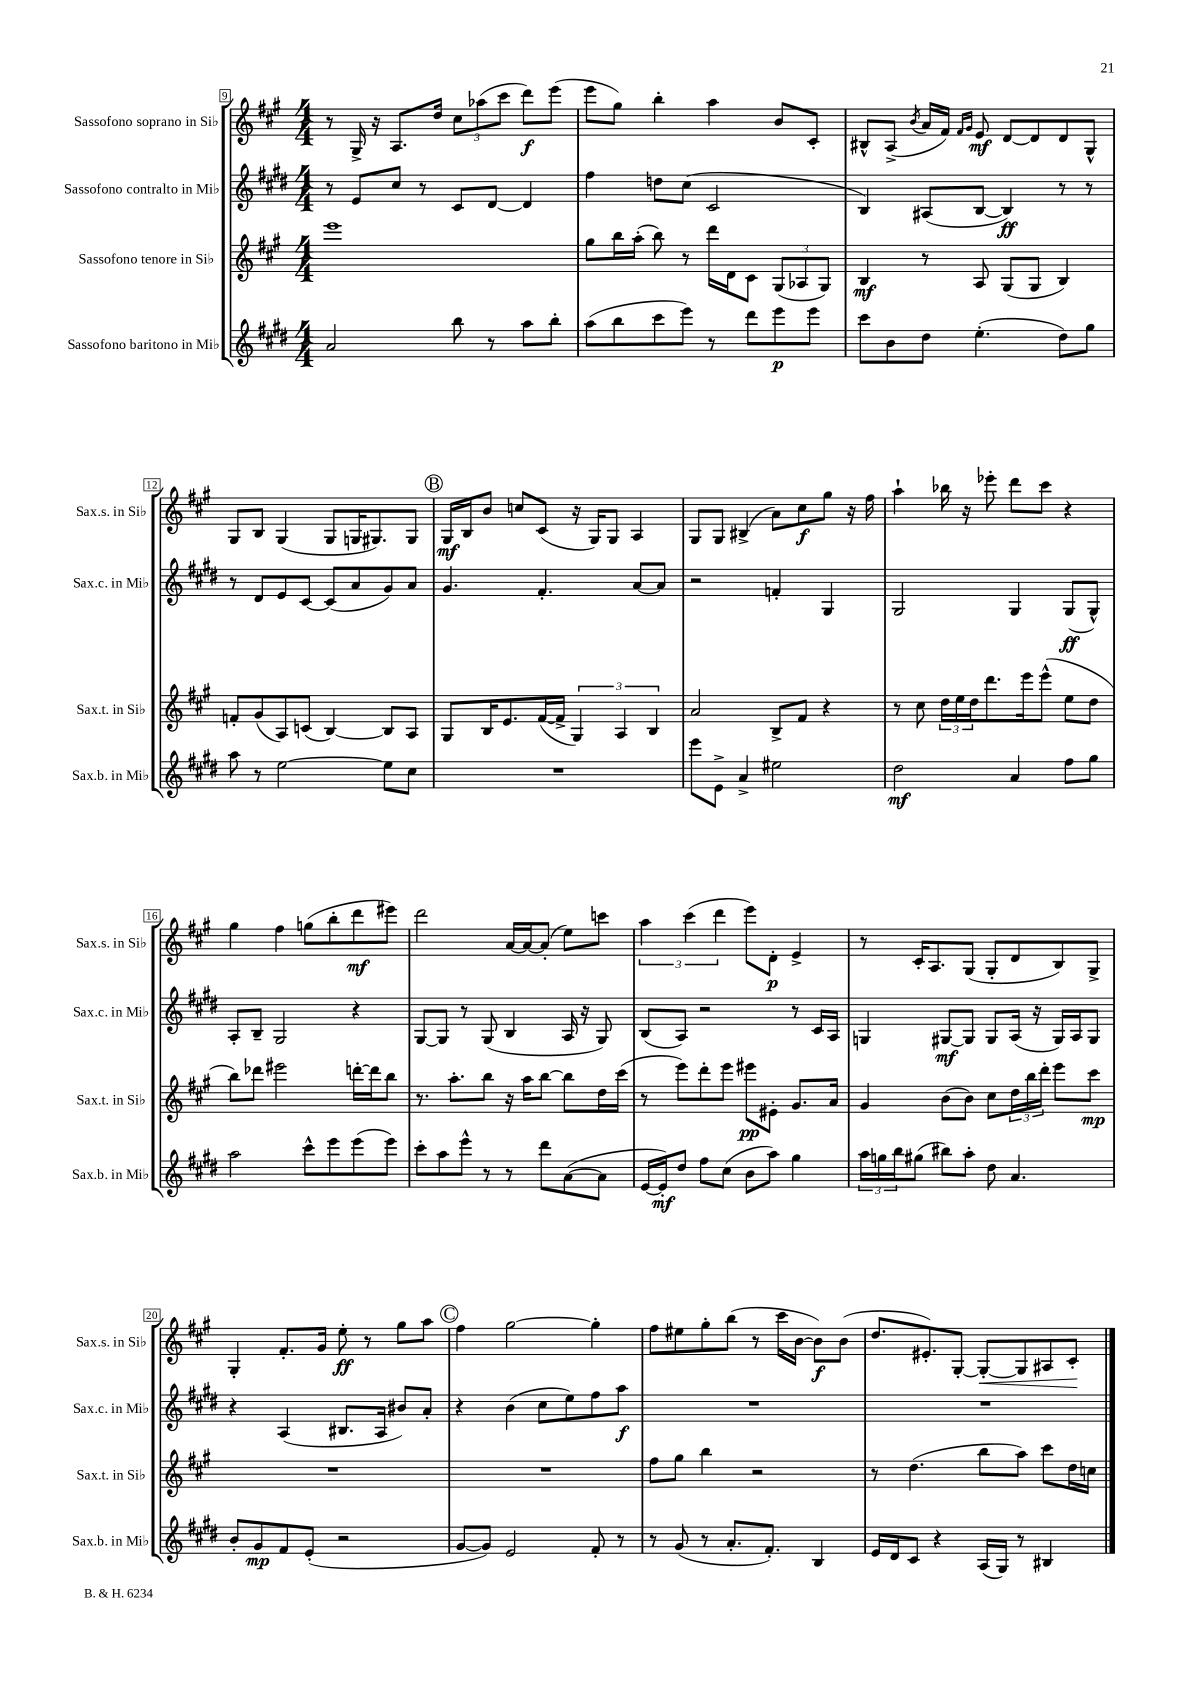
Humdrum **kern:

**kern	**kern	**kern	**kern
*staff4	*staff3	*staff2	*staff1
*clefG2	*clefG2	*clefG2	*clefG2
*k[f#c#g#d#]	*k[f#c#g#]	*k[f#c#g#d#]	*k[f#c#g#]
*M4/4	*M4/4	*M4/4	*M4/4
2a	1eee	8r	8r
.	.	8e	16G#^
.	.	.	16r
.	.	8cc#	8.A
.	.	8r	.
.	.	.	16dd
8bb	.	8c#	12cc#
.	.	.	(12aa-
8r	.	[8d#	.
.	.	.	12ccc#
8aa	.	4d#]	8ddd)
8bb'	.	.	(8eee
=	=	=	=
(8aa	8gg#	4ff#	8eee
8bb	16bb	.	8gg#)
.	(16aa'	.	.
8ccc#	8bb)	8dd	4bb'
8eee)	8r	(8cc#	.
8r	16ddd	2c#	4aa
.	16d	.	.
8ddd#	8c#	.	.
8eee	(12G#	.	8b
.	12A-	.	.
8eee	.	.	8c#'
.	12G#)	.	.
=	=	=	=
8ccc#	4B	4B)	8B#^^
8b	.	.	(8A^
.	.	.	8qb
8dd#	8r	(8A#	16a
.	.	.	16f#)
.	.	.	16qqf#
.	.	.	16qqg#
(4.ee'	8A	[8B	8e
.	(8G#	4B])	[8d
.	8G#	.	8d]
8dd#)	4B)	8r	8d
8gg#	.	8r	8G#^^
=	=	=	=
8aa	8f'	8r	8G#
8r	(8g#	8d#	8B
[2ee	8A)	8e	(4G#
.	(8c	[8c#	.
.	[4B)	(8c#]	8G#
.	.	8a	16G
.	.	.	8.G#)
8ee]	8B]	8g#)	.
8cc#	8A	8a	8G#
=	=	=	=
1r	8G#	4.g#	16G#
.	.	.	16B
.	16B	.	8b
.	8.e	.	.
.	.	.	8cc
.	([16f#	4.f#'	(8c#
.	16f#^]	.	.
.	6G#)	.	16r
.	.	.	16G#)
.	.	.	8G#
.	6A	.	.
.	.	[8a	4A
.	6B	.	.
.	.	8a]	.
=	=	=	=
8eee	2a	2r	8G#
8e^	.	.	8G#
4a^	.	.	(4B#^
2ee#	8B^	4f'	8a)
.	8f#	.	8cc#
.	4r	4G#	8gg#
.	.	.	16r
.	.	.	16ff#
=	=	=	=
2dd#	8r	2G#	4aa`
.	8cc#	.	.
.	24dd	.	16bb-
.	24ee	.	.
.	.	.	16r
.	24dd	.	.
.	8.ddd	.	8eee-'
4a	.	4G#	8ddd
.	16eee	.	.
.	(8eee^^	.	8ccc#
8ff#	8ee	(8G#	4r
8gg#	8dd	8G#^^)	.
=	=	=	=
2aa	8bb)	8A'	4gg#
.	8ddd-	8B~	.
.	2eee#	2G#	4ff#
8ccc#^^	.	.	(8gg
8eee	.	.	8bb'
(8eee	[16ddd'	4r	8ddd
.	16ddd]	.	.
8eee)	8bb	.	8eee#)
=	=	=	=
8ccc#'	8.r	[8G#	2ddd
8aa	.	8G#]	.
.	8.aa'	.	.
8eee^^	.	8r	.
8r	8bb	(8G#	.
8r	16r	4B	[16a
.	16aa	.	16a_
8ddd#	[8bb	.	(8a']
([8a	8bb]	16A	8ee)
.	.	16r	.
8a]	16dd	8G#)	8ccc
.	(16ccc#	.	.
=	=	=	=
[16e	8r	(8B	6aa
16e'])	.	.	.
8dd#	8eee)	8A)	.
.	.	.	(6ccc#
8ff#	8ddd'	2r	.
.	.	.	6ddd
(8cc#	8eee	.	.
8b	8eee#	.	8eee)
8aa)	8e#'	.	8d'
4gg#	8.g#	8r	4e^
.	.	16c#	.
.	16a	16A	.
=	=	=	=
24aa	4g#	4G	8r
24gg	.	.	.
24bb	.	.	.
(8gg#	.	.	16c#'
.	.	.	8.A
8bb#)	(8b	[8G#	.
8aa'	8b)	8G#]	(8G#
8dd#	8cc#	8G#	8G#'
4.a	24dd	(16A	8d
.	24bb	.	.
.	.	16r	.
.	24ddd'	.	.
.	8eee	16G#)	8B)
.	.	16A	.
.	8ccc#	8G#	8G#^
=	=	=	=
8b'	1r	4r	4G#'
8g#	.	.	.
8f#	.	(4A	8.f#'
(8e'	.	.	.
.	.	.	16g#
2r	.	8.B#	8ee'
.	.	.	8r
.	.	16A	.
.	.	8b#)	8gg#
.	.	8a'	8aa
=	=	=	=
[8g#	1r	4r	4ff#
8g#])	.	.	.
2e	.	(4b	[2gg#
.	.	8cc#	.
.	.	8ee)	.
8f#'	.	8ff#	4gg#']
8r	.	8aa	.
=	=	=	=
8r	8ff#	1r	8ff#
(8g#	8gg#	.	8ee#
8r	4bb	.	8gg#'
8.a'	.	.	(8bb
.	2r	.	8r
8.f#')	.	.	.
.	.	.	16ccc#
.	.	.	[16b
4B	.	.	8b])
.	.	.	(8b
=	=	=	=
16e	8r	1r	8.dd
16d#	.	.	.
8c#	(4.dd	.	.
.	.	.	8.e#')
4r	.	.	.
.	.	.	[8G#'
(16A	8bb	.	8G#'_
16G#)	.	.	.
8r	8aa)	.	8G#]
4B#	8ccc#	.	8A#
.	16dd	.	8c#'
.	16cc	.	.
==	==	==	==
*-	*-	*-	*-
